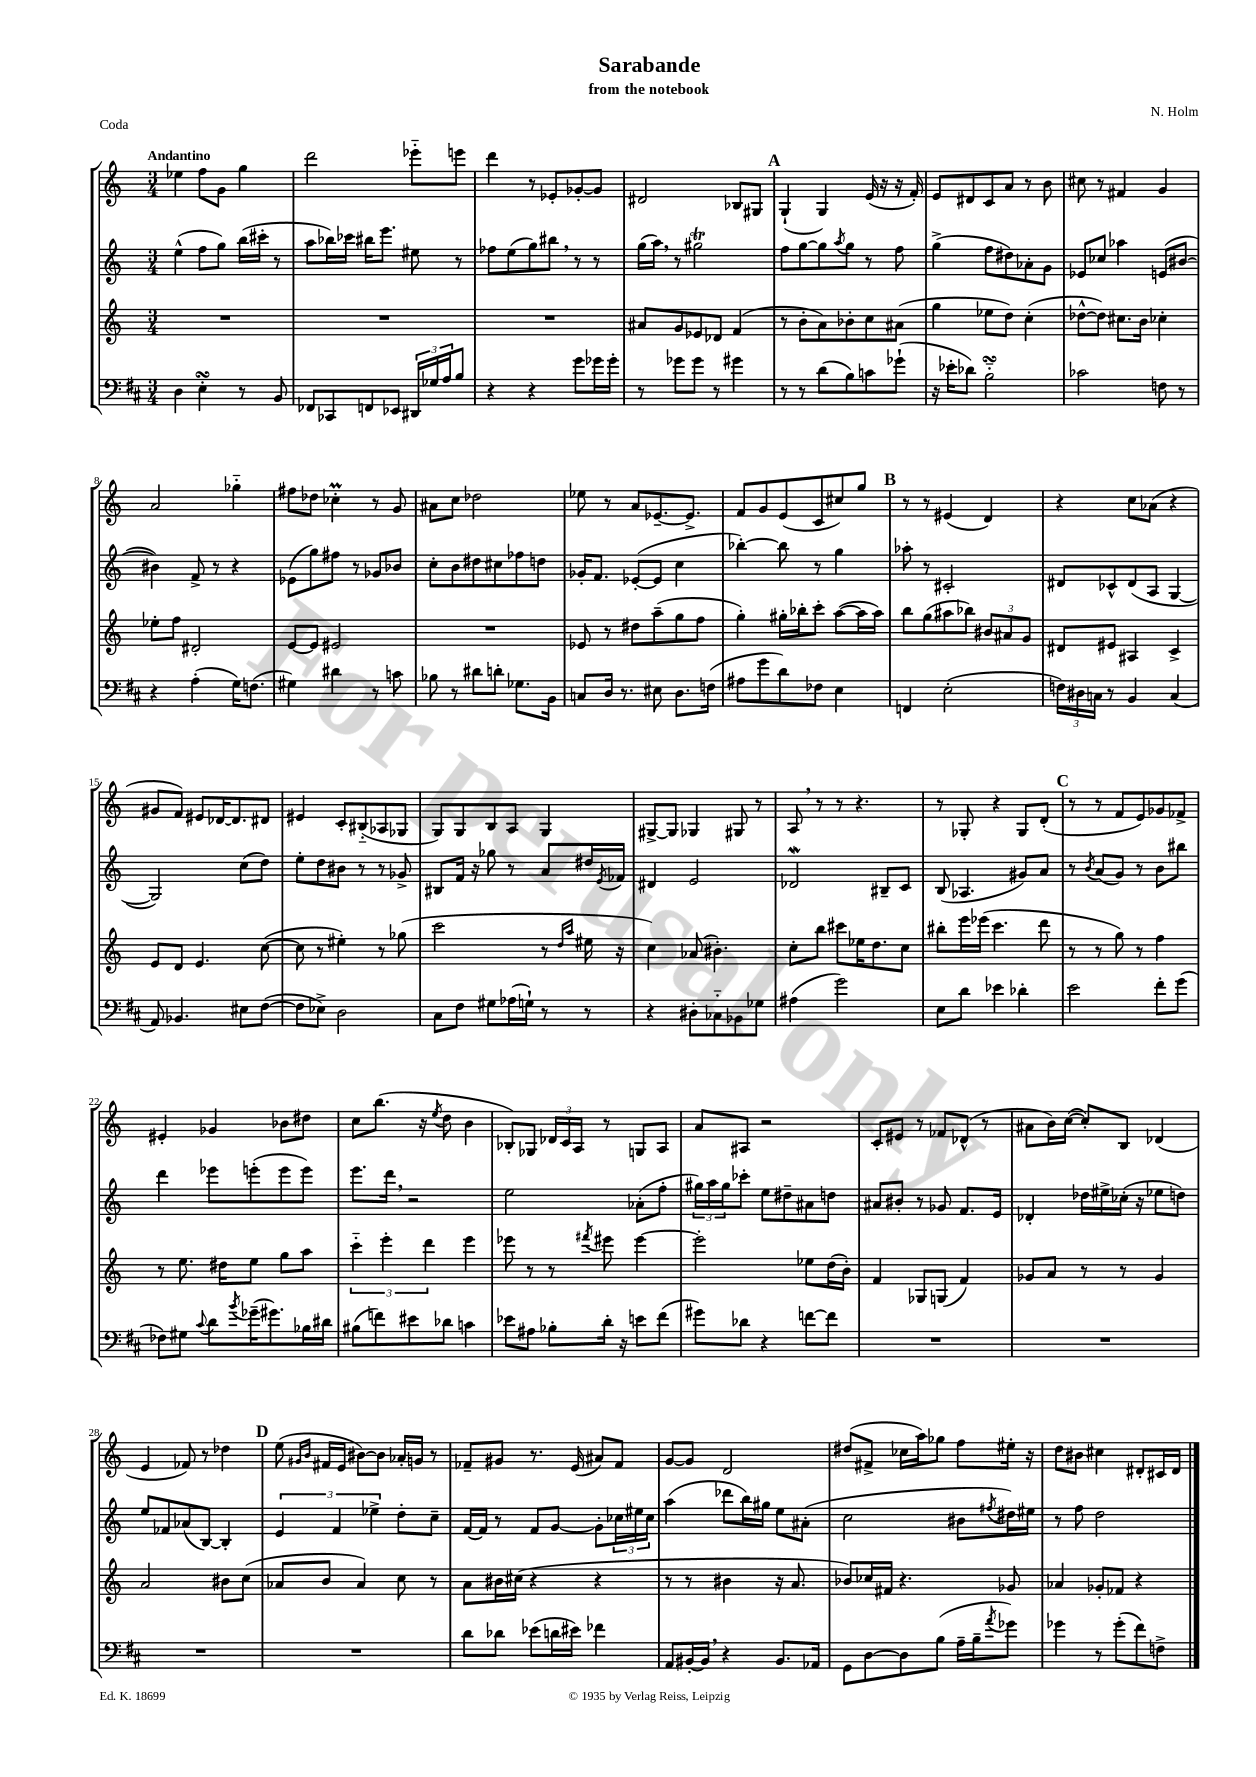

**kern	**kern	**kern	**kern
*staff4	*staff3	*staff2	*staff1
*clefF4	*clefG2	*clefG2	*clefG2
*k[f#c#]	*k[]	*k[]	*k[]
*M3/4	*M3/4	*M3/4	*M3/4
4D	2.r	(4ee^^	4ee-
4E'	.	8ff	8ff
.	.	8gg)	8g
8r	.	(16bb	4gg
.	.	16ccc#'	.
8BB	.	8r	.
=	=	=	=
8FF-	2.r	8aa	2ddd
8CC-	.	16bb-)	.
.	.	16ccc-	.
8FF	.	16bb#	.
.	.	8.eee	.
8EE-	.	.	.
24DD#	.	8ee#	8eee-'~
24G-	.	.	.
24A	.	.	.
8B	.	8r	8eee
=	=	=	=
4r	2.r	8ff-	4ddd
.	.	(8ee	.
4r	.	8gg)	8r
.	.	8bb#	8e-'
8g	.	8r	[8g-'
16g-	.	8r	8g-]
16g-'	.	.	.
=	=	=	=
8r	8a#	(16gg	2d#
.	.	16aa)	.
8g-	8g	8r	.
8g-	8e-	2gg#	.
8r	8d-	.	.
4g#	(4f	.	8B-
.	.	.	8G#
=	=	=	=
8r	8r	8ff	(4G`
8r	8b'	[8gg	.
(8d	8a)	8gg]	4G)
.	.	8qaa	.
8B)	8b-'	8gg	.
8c	8cc	8r	(16e
.	.	.	16r
(8g-`	(8a#	8ff	16r
.	.	.	16f')
=	=	=	=
16r	4gg	(4gg^	8e
16e-'	.	.	.
8d-)	.	.	8d#
2B'~	8ee-	8ff	8c
.	8dd)	8dd#)	8a
.	(4cc'	8a-'	8r
.	.	8g	8b
=	=	=	=
2c-	[8dd-^^	8e-	8cc#
.	8dd-])	8cc-	8r
.	8.cc#	4aa-	4f#
.	16b	.	.
8F	4cc-'	(8e	4g
8r	.	[8b#	.
=	=	=	=
4r	8ee-'	4b#])	2a
.	8ff	.	.
(4A'	2d#'	8f^	.
.	.	8r	.
16G)	.	4r	4gg-'~
(8.F	.	.	.
=	=	=	=
4G#)	[8e	(8e-	8ff#
.	8e]	8gg)	8dd-
4d#	2e#	8ff#	4cc-'
.	.	8r	.
8r	.	8g-	8r
8c	.	8b-	8g
=	=	=	=
8B-	2.r	8cc'	8a#
8r	.	8b	8cc
8d#	.	8dd#	2dd-
8d'	.	8cc#	.
8.G-	.	8ff-	.
.	.	8dd	.
16BB	.	.	.
=	=	=	=
8C	8e-	16g-'	8ee-
.	.	8.f	.
16D	8r	.	8r
8.r	.	.	.
.	8dd#	([8e-'	8a
8E#	(8aa~	8e-]	[8.e-~
8.D	8gg	4cc	.
.	.	.	8.e-^]
.	8ff	.	.
(16F	.	.	.
=	=	=	=
8A#	4gg')	[4bb-')	8f
8g	.	.	8g
8d)	16gg#'	8bb-]	(8e
.	16bb-'	.	.
8F-	8ccc'	8r	8c
4E	([8aa	4gg	8cc#)
.	16aa]	.	8gg
.	16aa)	.	.
=	=	=	=
4FF	8bb	8aa-'	8r
.	(8gg	8r	8r
(2E'	8aa#	2c#'	(4e#
.	8bb-)	.	.
.	12b#	.	4d)
.	12a#	.	.
.	12g	.	.
=	=	=	=
24F)	8d#	8d#	4r
24D#	.	.	.
24C	.	.	.
8r	8e#	8c-^^	.
4BB	4A#	(8d#	8cc
.	.	8A	(8a-
(4C	4c^	[4G	4r
=	=	=	=
8AA)	8e	2G])	8g#
4.BB-	8d	.	8f)
.	4.e	.	8e#
.	.	.	[16d-
.	.	.	8.d-]
8E#	.	(8cc	.
([8F#	([8cc	8dd)	8d#
=	=	=	=
8F#]	8cc]	8ee'	4e#
8E-^)	8r	8dd	.
2D	4ee#')	8b#	8c'
.	.	8r	(8B#'~
.	8r	8r	8A-
.	(8gg-	8g-^	8G-
=	=	=	=
8C#	2ccc	8B#	8G)
8F#	.	16f	8G
.	.	16r	.
8G#	.	8gg-	8B
(16A-	.	8r	8A
16G`)	.	.	.
8r	8r	8a	4G
.	16qqdd	.	.
.	16qqaa	.	.
8r	16ee#	16dd#	.
.	.	8qe	.
.	16r	16f-	.
=	=	=	=
4r	4cc)	4d#	[8G#^
.	.	.	8G#]
8D#'	(8a-	2e	4G-
8C-'~	4.b#')	.	.
8BB-	.	.	8G#
8G-	.	.	8r
=	=	=	=
(4A#	8cc'	2d-	8A
.	8bb	.	8r
2g)	8ccc#	.	8r
.	16ee-	.	4.r
.	8.dd	.	.
.	.	8B#~	.
.	8cc	8c	.
=	=	=	=
8E	8bb#'	(8B	8r
8d	16eee	4.A-	8G-'
.	(16eee-	.	.
4e-	4.ccc	.	4r
4d-'	.	8g#)	8G-
.	8ddd	8a	(8d'
=	=	=	=
2e	8r	8r	8r
.	.	8qb	.
.	8r	(8a	8r
.	8gg)	8g)	8f
.	8r	8r	8e)
8f#'	4ff	8b	8g-
(8g	.	8bb#	8f-^
=	=	=	=
8F-)	8r	4ddd	4e#'
8G#	8.ee	.	.
8qqc#	.	.	.
8d	.	8eee-	4g-
.	16dd#	.	.
8qb	.	.	.
(16g-~	8ee	(8eee'	.
8.g#)	.	.	.
.	8gg	8eee	8b-
16B-	8aa	8eee)	8dd#
16d#	.	.	.
=	=	=	=
(8B#	6ccc'~	8.eee	8cc
8f)	.	.	(8.bb
.	6eee'	.	.
.	.	16ddd	.
8e#	.	2r	.
.	.	.	16r
.	6ddd	.	.
.	.	.	8qee
8d-	.	.	8dd
4c	4eee	.	4b
=	=	=	=
8e-	8eee-	2ee	8B-')
8A#	8r	.	8G-
8B-'	8r	.	24d-
.	.	.	24c
.	.	.	24A
.	8qfff#	.	.
16d'	8eee#	.	8r
16r	.	.	.
8e	[4eee#	(8a-'	8G
(8f#	.	8ff'	8A
=	=	=	=
8g#)	2eee#']	24gg#)	8a
.	.	24aa	.
.	.	24gg#	.
8d-	.	8ccc-'	8A#
4r	.	8ee	2r
.	.	8dd#~	.
[8f	8ee-	8a#	.
8f]	(16dd	8dd	.
.	16b')	.	.
=	=	=	=
2.r	4f	8a#	8c'
.	.	8b#'	8e#
.	8G-	8r	8r
.	(8G	8g-	8f-
.	4f)	8.f	(8d-^^
.	.	.	8r
.	.	16e	.
=	=	=	=
2.r	8g-	4d-'	8a#
.	8a	.	16b)
.	.	.	([16cc
.	8r	16dd-	8cc'])
.	.	16ee#^	.
.	8r	(16cc-'	8B
.	.	16r	.
.	4g-	8ee-	(4d-
.	.	8dd)	.
=	=	=	=
2.r	2a	8ee	4e
.	.	8f-	.
.	.	(8a-	8f-)
.	.	[8B)	8r
.	8b#	4B']	4dd-
.	(8cc	.	.
=	=	=	=
2.r	8a-	6e	(8ee
.	.	.	16qqg#
.	.	.	16qqb
.	8b	.	16f#
.	.	6f	.
.	.	.	16e
.	4a-)	.	[8b#)
.	.	6ee-^	.
.	.	.	8b#]
.	8cc	8dd'	16a-'
.	.	.	16g
.	8r	8cc~	8r
=	=	=	=
8d	8a	[16f	8f-~
.	.	16f]	.
8d-	16b#	8r	8g#
.	(16cc#	.	.
(8e-	4r	8f	8.r
16d	.	[8g	.
16e#)	.	.	(16e
4f-	4r	8g']	8a#)
.	.	24cc-	8f-
.	.	24ee#	.
.	.	24cc-	.
=	=	=	=
8AA	8r	(4aa	[8g
[16BB#'	8r	.	8g]
16BB#]	.	.	.
4r	4b#	8ddd-	2d
.	.	16bb)	.
.	.	16gg#	.
8.BB#	16r	8ee	.
.	8.a	.	.
.	.	(8a#'	.
16AA-	.	.	.
=	=	=	=
8GG	8b-)	2cc	(8dd#
[8D	16cc-	.	8f#^
.	16f#	.	.
8D]	4.r	.	16cc-
.	.	.	16aa)
(8B	.	.	8gg-
16A~	.	8b#	8ff
16B~	.	.	.
8qa	.	8qff#	.
8g-)	8g-	16dd#)	16ee#'
.	.	16ee#	16r
=	=	=	=
4g-	4a-	8r	8dd
.	.	8ff	8b#
8r	8g-'	2dd	4cc#
(8g-'	8f-	.	.
8f#)	4r	.	8d#'
8F^	.	.	16c#
.	.	.	16d#
==	==	==	==
*-	*-	*-	*-
